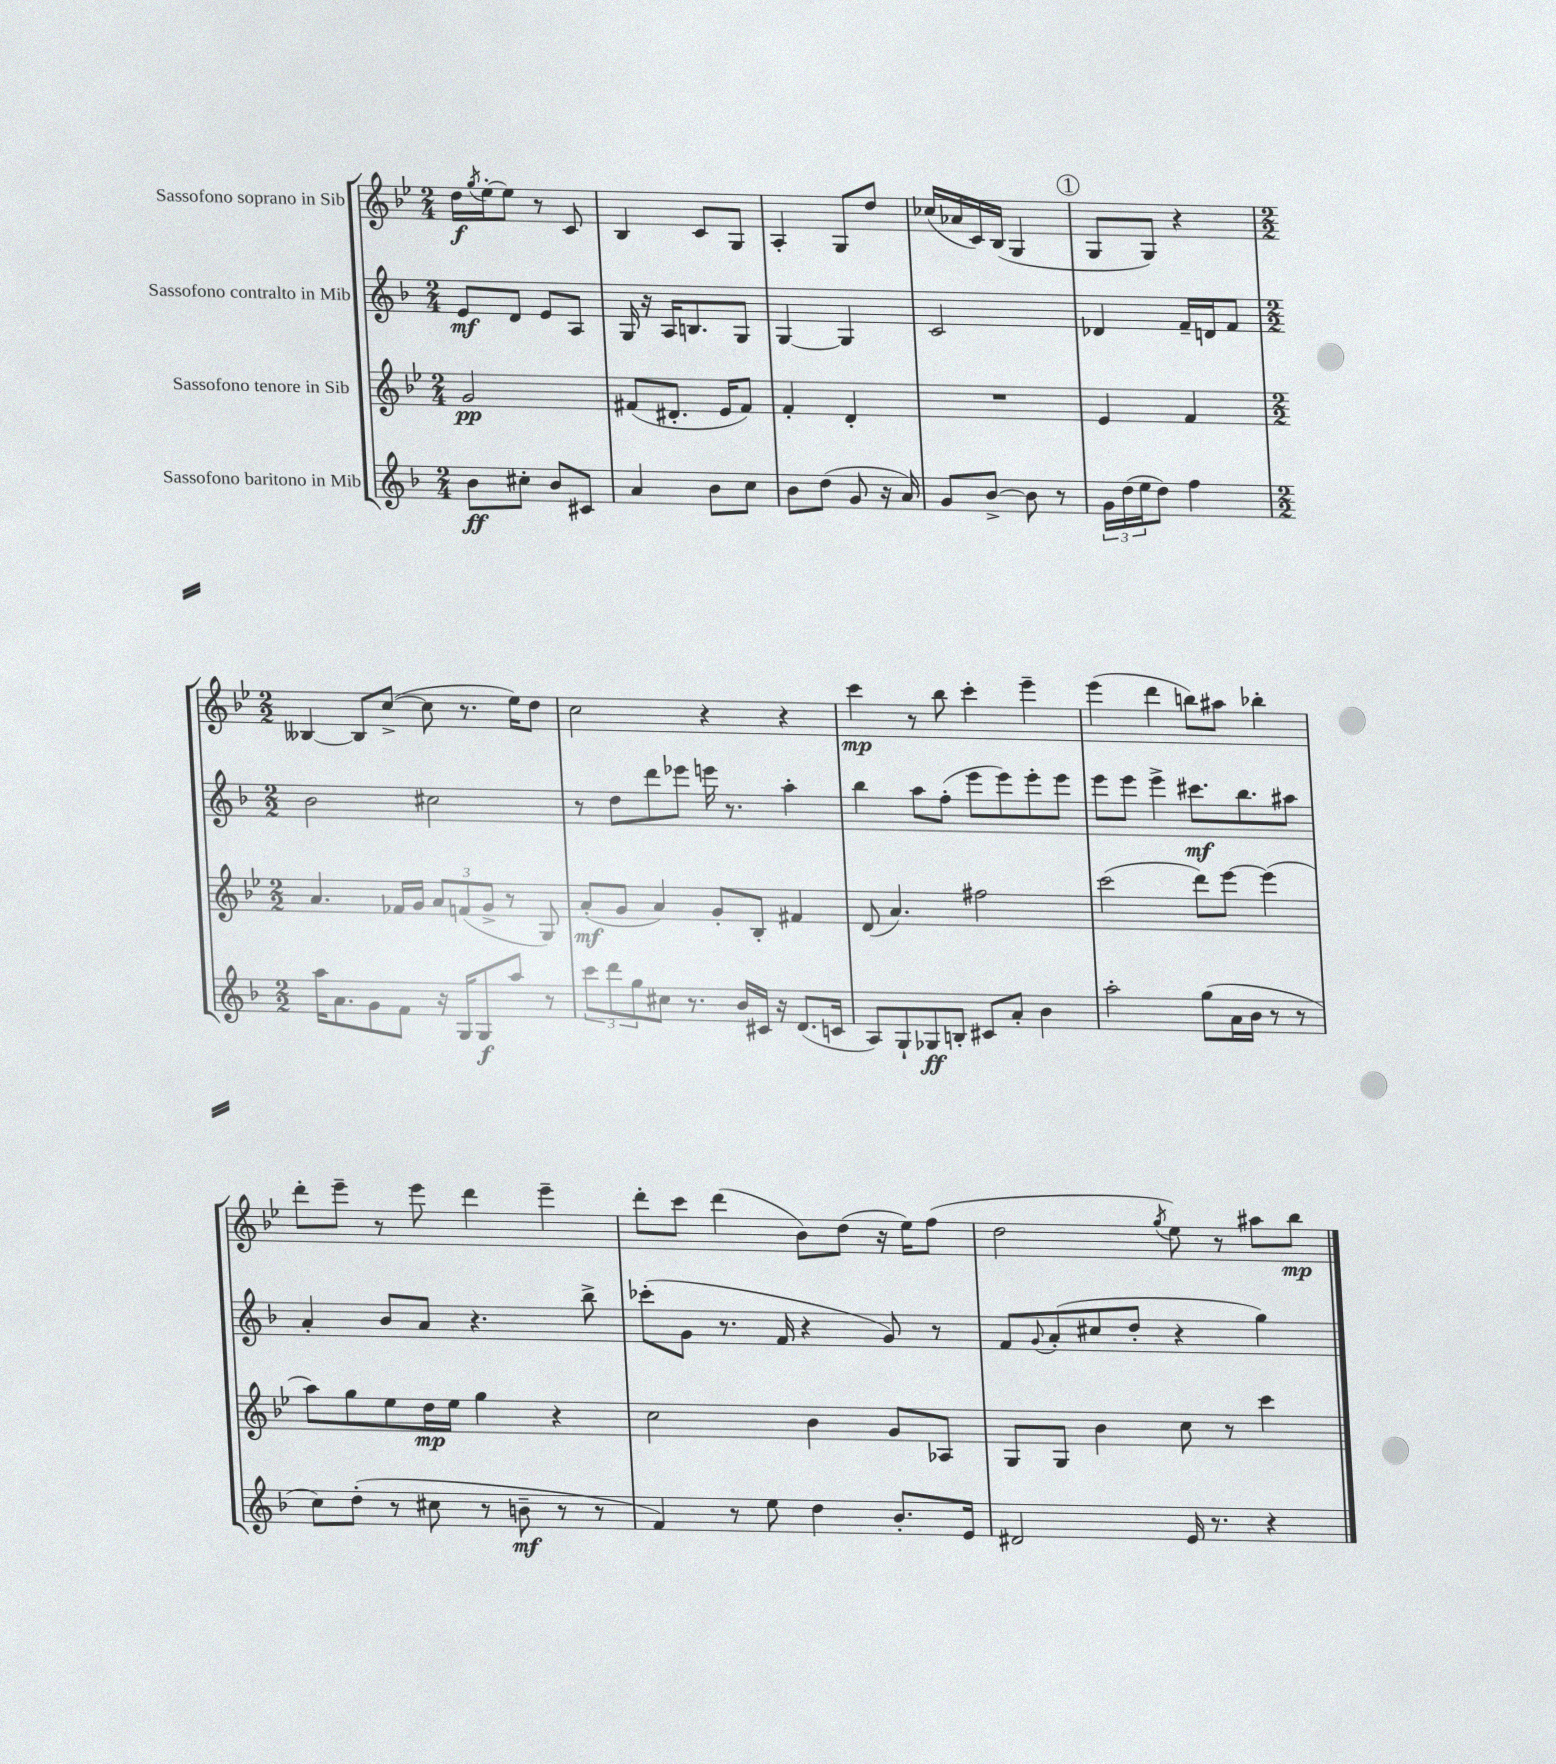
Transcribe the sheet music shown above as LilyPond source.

<<
\new StaffGroup <<
\new Staff = "s0" \with { instrumentName = "Sassofono soprano in Sib" } {
    \clef treble \key bes \major \numericTimeSignature \time 2/4
    d''16\f \acciaccatura { g''8 } ees''16~-. ees''8 r8 c'8 |
    bes4 c'8 g8 |
    a4-. g8 d''8 |
    ces''16( aes'16 c'16) bes16( g4 |
    \mark \markup { \circle "1" } g8 g8) r4 |
    \numericTimeSignature \time 2/2 beses4~ beses8 c''8~->( c''8 r8. ees''16) d''8 |
    c''2 r4 r4 |
    c'''4\mp r8 bes''8 c'''4-. ees'''4-- |
    ees'''4( d'''4 b''8) ais''8 bes''4-. |
    d'''8-. ees'''8-- r8 ees'''8 d'''4 ees'''4-- |
    d'''8-. c'''8 d'''4( bes'8) d''8( r16 ees''16) f''8( |
    d''2 \acciaccatura { g''8 } ees''8) r8 ais''8 bes''8\mp \bar "|." |
}
\new Staff = "s1" \with { instrumentName = "Sassofono contralto in Mib" } {
    \clef treble \key f \major \numericTimeSignature \time 2/4
    e'8\mf d'8 e'8 a8 |
    g16 r16 a16 b8. g8 |
    g4~ g4 |
    c'2 |
    \mark \markup { \circle "1" } des'4 f'16-- d'16 f'8 |
    \numericTimeSignature \time 2/2 bes'2 cis''2 |
    r8 d''8 d'''8 ees'''8 e'''16 r8. a''4-. |
    bes''4 a''8 f''8-.( e'''8 e'''8) e'''8-. e'''8 |
    e'''8 e'''8 e'''4-> cis'''8.\mf bes''8. ais''8 |
    a'4-. bes'8 a'8 r4. bes''8-> |
    ces'''8-.( g'8 r8. f'16 r4 g'8) r8 |
    f'8 \appoggiatura { g'8 } a'8-.( cis''8 d''8-. r4 g''4) \bar "|." |
}
\new Staff = "s2" \with { instrumentName = "Sassofono tenore in Sib" } {
    \clef treble \key bes \major \numericTimeSignature \time 2/4
    g'2\pp |
    fis'8( dis'8.-. ees'16 fis'8) |
    f'4-. d'4-. |
    R2 |
    \mark \markup { \circle "1" } ees'4 f'4 |
    \numericTimeSignature \time 2/2 a'4. fes'16 g'16 \tuplet 3/2 { a'8 f'8( g'8-> } r8 g8) |
    a'8-.\mf( g'8 a'4) g'8-. bes8-. fis'4 |
    d'8( a'4.) fis''2 |
    c'''2( d'''8) ees'''8~ ees'''4( |
    a''8) g''8 ees''8 d''16\mp ees''16 g''4 r4 |
    c''2 bes'4 g'8 aes8 |
    g8 g8 bes'4 c''8 r8 c'''4 \bar "|." |
}
\new Staff = "s3" \with { instrumentName = "Sassofono baritono in Mib" } {
    \clef treble \key f \major \numericTimeSignature \time 2/4
    bes'8\ff cis''8-. bes'8 cis'8 |
    a'4 bes'8 c''8 |
    bes'8 d''8( g'8 r16 a'16) |
    g'8 bes'8~-> bes'8 r8 |
    \mark \markup { \circle "1" } \tuplet 3/2 { g'16 d''16( e''16 } d''8) f''4 |
    \numericTimeSignature \time 2/2 a''16 a'8. g'8 f'8 r16 g16 g8\f a''8 r8 |
    \tuplet 3/2 { c'''8 d'''8 g''8 } cis''8 r8. bes'16 cis'16 r16 d'8.( c'16 |
    a8) g8-! ges8\ff b8-. cis'8 a'8-. bes'4 |
    a''2-. g''8( a'16 bes'16 r8 r8 |
    c''8) d''8-.( r8 cis''8 r8 b'8--\mf r8 r8 |
    f'4) r8 e''8 d''4 bes'8.-. e'16 |
    dis'2 e'16 r8. r4 \bar "|." |
}
>>
>>
\layout { \context { \Score \remove "Bar_number_engraver" } }
